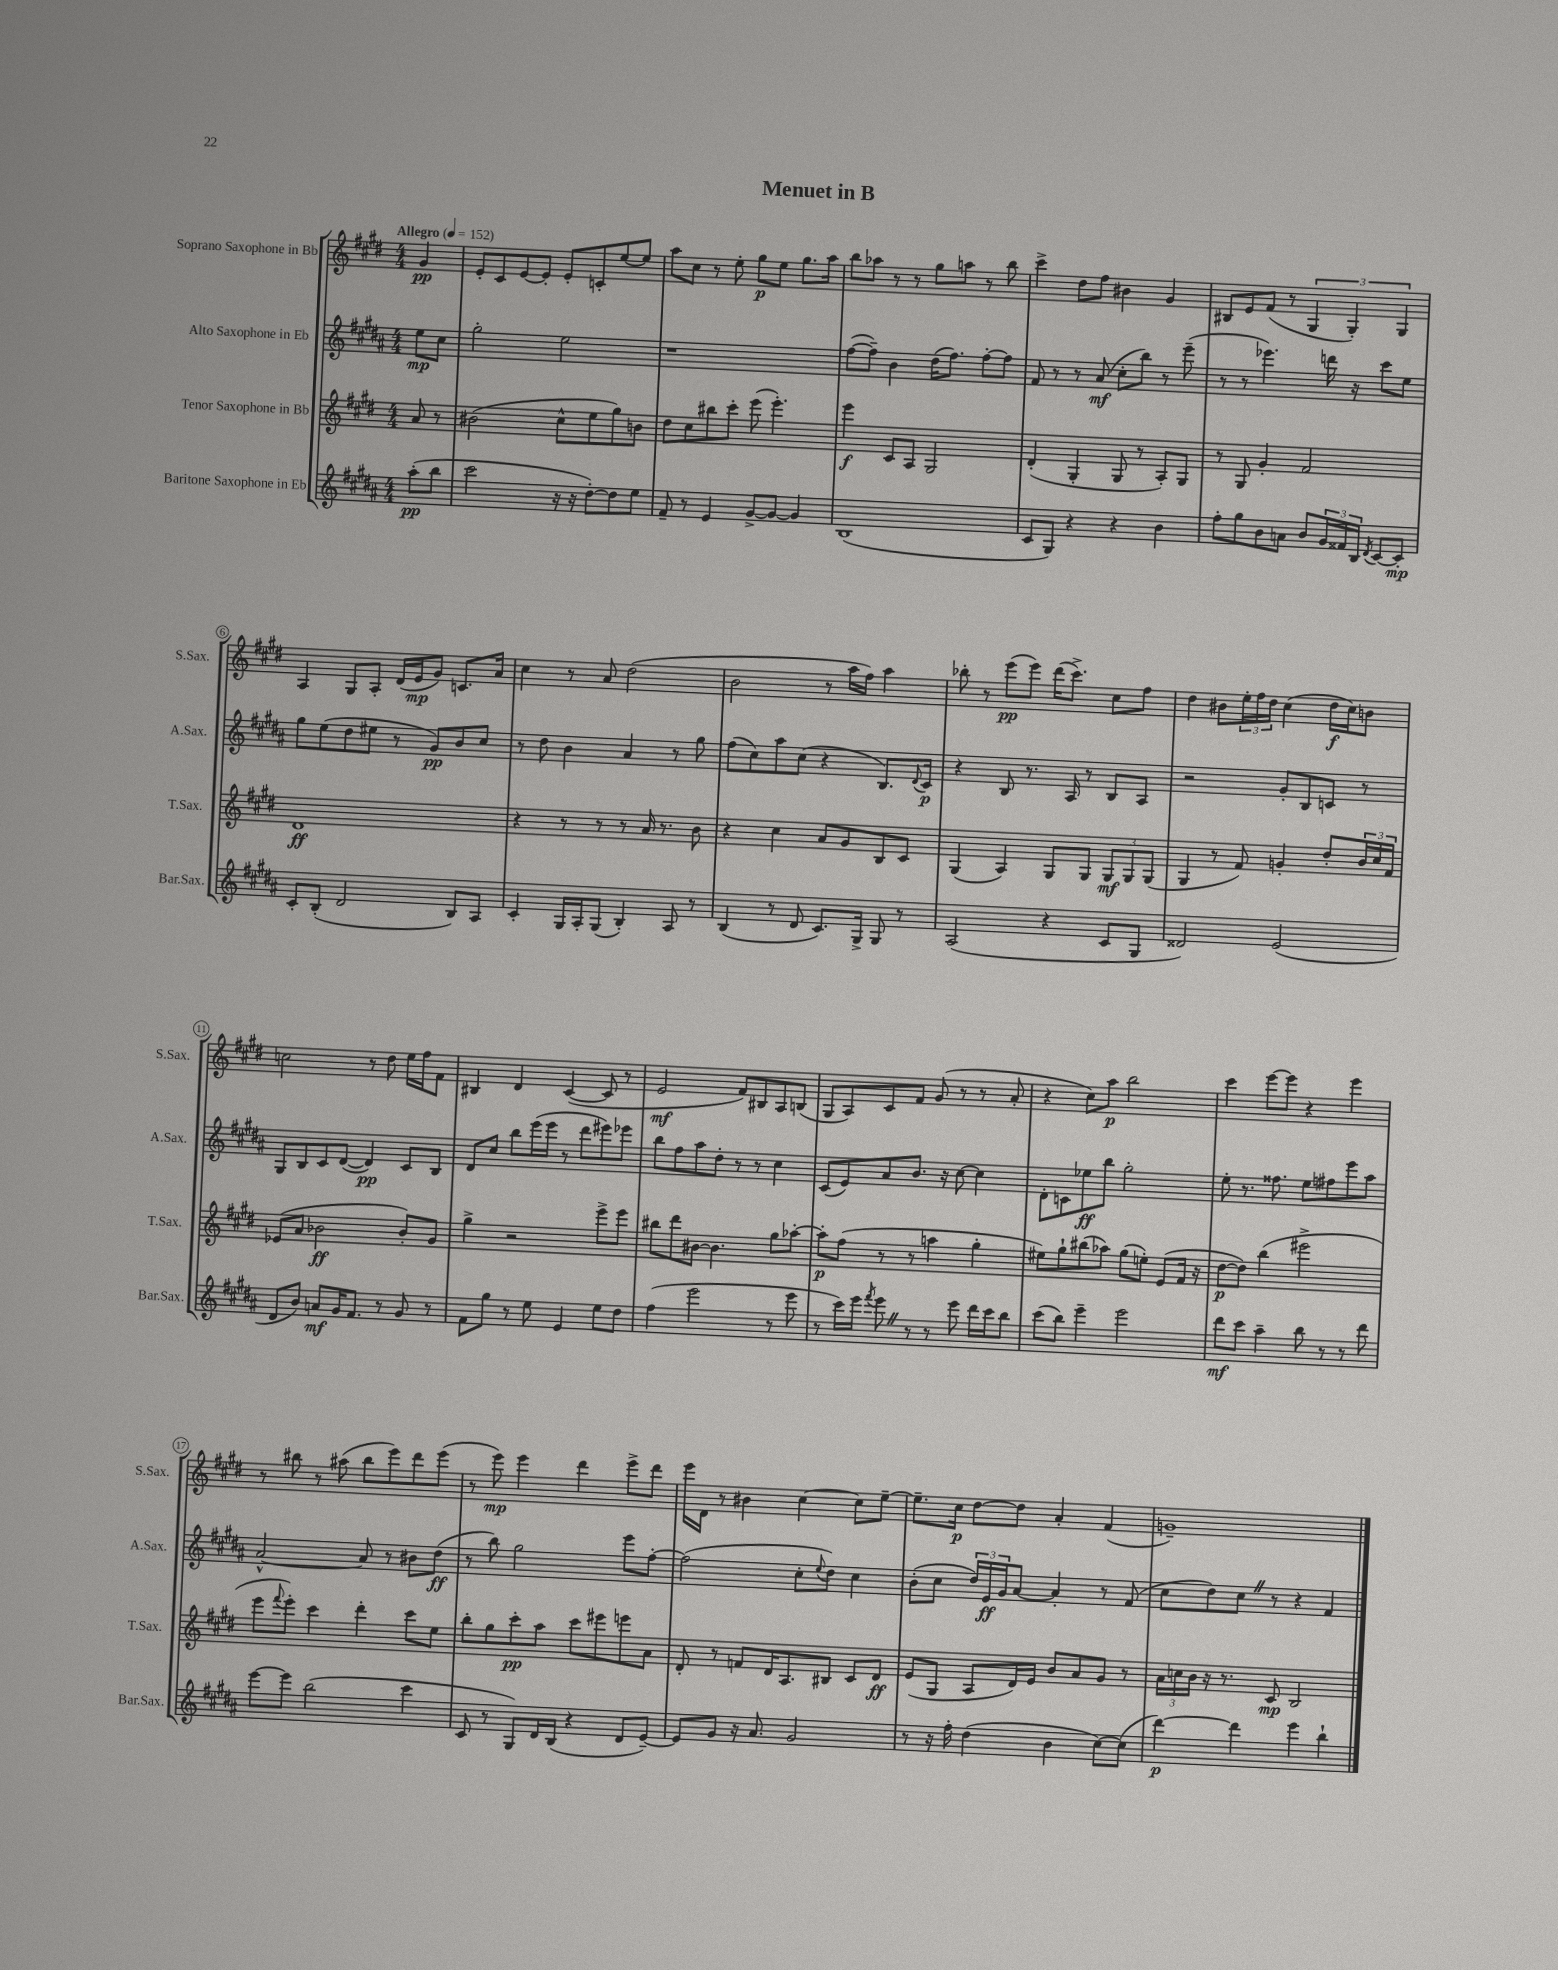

**kern	**dynam	**kern	**dynam	**kern	**dynam	**kern	**dynam
*part4	*part4	*part3	*part3	*part2	*part2	*part1	*part1
*staff4	*staff4	*staff3	*staff3	*staff2	*staff2	*staff1	*staff1
*I"Baritone Saxophone in Eb	*	*I"Tenor Saxophone in Bb	*	*I"Alto Saxophone in Eb	*	*I"Soprano Saxophone in Bb	*
*I'Bar.Sax.	*	*I'T.Sax.	*	*I'A.Sax.	*	*I'S.Sax.	*
*clefG2	*	*clefG2	*	*clefG2	*	*clefG2	*
*k[f#c#g#d#a#]	*	*k[f#c#g#d#]	*	*k[f#c#g#d#a#]	*	*k[f#c#g#d#]	*
*M4/4	*	*M4/4	*	*M4/4	*	*M4/4	*
*MM152	*	*MM152	*	*MM152	*	*MM152	*
=	=	=	=	=	=	=	=
!	!	!	!	!	!	!LO:TX:a:B:t=Allegro	!
(8aa#'\L	pp	8a/	.	8ee\L	mp	4g#/	pp
8bb\J	.	8r	.	8cc#\J	.	.	.
=1	=1	=1	=1	=1	=1	=1	=1
2ccc#\	.	(2b#X\	.	2gg#'\	.	8e'/L	.
.	.	.	.	.	.	8c#/	.
.	.	.	.	.	.	[8e/	.
.	.	.	.	.	.	8e'/J]	.
16r	.	8cc#^^\L	.	2ee\	.	8e'/L	.
16r	.	.	.	.	.	.	.
[8dd#'\L)	.	8ee\	.	.	.	8cn'/	.
8dd#\]	.	8gg#\)	.	.	.	[8ee/	.
8ee\J	.	8bn\J	.	.	.	8ee/J]	.
=2	=2	=2	=2	=2	=2	=2	=2
8f#~/	.	8dd#\L	.	1r	.	8aa\L	.
8r	.	8cc#\	.	.	.	8cc#\J	.
4e/	.	8bb#X\	.	.	.	8r	.
.	.	8ccc#'\J	.	.	.	8ee'\	.
[8g#^/L	.	(8eee\	.	.	.	8gg#\L	p
8g#/J_	.	4.eee'\)	.	.	.	8ee\J	.
4g#/]	.	.	.	.	.	8.gg#\L	.
.	.	.	.	.	.	16aa\Jk	.
=3	=3	=3	=3	=3	=3	=3	=3
(1B	.	4eee\	f	([8ff#\L	.	8bb\L	.
.	.	.	.	8ff#~\J])	.	8aa-X\J	.
.	.	8c#/L	.	4b\	.	8r	.
.	.	8A/J	.	.	.	8r	.
.	.	2G#/	.	(16dd#\KL	.	8gg#\L	.
.	.	.	.	8.ff#\J)	.	.	.
.	.	.	.	.	.	8aan\J	.
.	.	.	.	[8ff#'\L	.	8r	.
.	.	.	.	8ff#\J]	.	8bb\	.
=4	=4	=4	=4	=4	=4	=4	=4
8c#/L	.	(4d#'/	.	8f#/	.	4ccc#^\	.
8G#/J)	.	.	.	8r	.	.	.
4r	.	4G#'/	.	8r	.	8dd#\L	.
.	.	.	.	(8a#/	mf	8ff#\J	.
4r	.	8G#/	.	8cc#'\L	.	4b#X\	.
.	.	8r	.	8bb\J)	.	.	.
4b\	.	8A'/L)	.	8r	.	4g#/	.
.	.	8G#/J	.	(8eee~\	.	.	.
=5	=5	=5	=5	=5	=5	=5	=5
8ff#'\L	.	8r	.	8r	.	8B#X/L	.
8gg#\	.	8G#/	.	8r	.	8e/	.
8b\	.	4g#'/	.	4.eee-X\)	.	(8f#/J	.
8an\J	.	.	.	.	.	8r	.
8b/L	.	2f#/	.	.	.	6G#/	.
24g#/L	.	.	.	16dddn\	.	.	.
24f##X/	.	.	.	.	.	6G#'/)	.
.	.	.	.	16r	.	.	.
24B/JJ	.	.	.	.	.	.	.
8qd#/	.	.	.	.	.	.	.
[8c#/L	.	.	.	8ccc#\L	.	.	.
.	.	.	.	.	.	6G#/	.
8c#'/J]	mp	.	.	8ee\J	.	.	.
!!LO:LB:g=z
=6	=6	=6	=6	=6	=6	=6	=6
8c#'/L	.	1d#	ff	8gg#\L	.	4A/	.
(8B'/J	.	.	.	(8ee\	.	.	.
2d#/	.	.	.	8dd#\	.	8G#/L	.
.	.	.	.	8ee#X\J	.	8A'/J	.
.	.	.	.	8r	.	(16d#/LL	.
.	.	.	.	.	.	16e/J	mp
.	.	.	.	8g#/L)	pp	8g#/J)	.
8B/L)	.	.	.	8b/	.	8.cn/L	.
8A#/J	.	.	.	8cc#/J	.	.	.
.	.	.	.	.	.	16a/Jk	.
=7	=7	=7	=7	=7	=7	=7	=7
4c#'/	.	4r	.	8r	.	4cc#\	.
.	.	.	.	8dd#\	.	.	.
16G#/LL	.	8r	.	4b\	.	8r	.
16A#'/J	.	.	.	.	.	.	.
(8G#/J	.	8r	.	.	.	8a/	.
4B'/)	.	8r	.	4a#/	.	(2dd#\	.
.	.	16a/	.	.	.	.	.
.	.	8.r	.	.	.	.	.
8A#/	.	.	.	8r	.	.	.
8r	.	8b\	.	8gg#\	.	.	.
=8	=8	=8	=8	=8	=8	=8	=8
(4B/	.	4r	.	(8ff#\L	.	2b\	.
.	.	.	.	8cc#\)	.	.	.
8r	.	4cc#\	.	8aa#\	.	.	.
8d#/	.	.	.	(8cc#\J	.	.	.
8.c#/L)	.	8a/L	.	4r	.	8r	.
.	.	8g#/	.	.	.	16aa\LL	.
16G#^/Jk	.	.	.	.	.	16ff#\JJ)	.
8G#/	.	8B/	.	8.B/L)	.	4aa\	.
8r	.	8c#/J	.	.	.	.	.
.	.	.	.	8qqd#/	.	.	.
.	.	.	.	16c#/Jk	p	.	.
=9	=9	=9	=9	=9	=9	=9	=9
(2A#/	.	(4G#/	.	4r	.	8bb-X'\	.
.	.	.	.	.	.	8r	.
.	.	4A/)	.	8B/	.	(8eee\L	pp
.	.	.	.	8.r	.	8eee\J)	.
4r	.	8G#/L	.	.	.	(16ddd#\KL	.
.	.	.	.	16A#/	.	8.ccc#^\J)	.
.	.	8G#/J	.	8r	.	.	.
8c#/L	.	12G#/L	mf	8B/L	.	8cc#\L	.
.	.	12G#/	.	.	.	.	.
8G#/J	.	.	.	8A#/J	.	8ff#\J	.
.	.	(12G#/J	.	.	.	.	.
=10	=10	=10	=10	=10	=10	=10	=10
2d##X/)	.	4G#/	.	2r	.	4dd#\	.
.	.	8r	.	.	.	8b#X\L	.
.	.	8f#/)	.	.	.	24ee'\L	.
.	.	.	.	.	.	24ff#\	.
.	.	.	.	.	.	24dd#\JJ	.
(2e/	.	4gn'/	.	8g#'/L	.	(4cc#\	.
.	.	.	.	8B/	.	.	.
.	.	8dd#'/L	.	8cn/J	.	16dd#\LL	f
.	.	.	.	.	.	16cc#\J)	.
.	.	24b/L	.	8r	.	8bn\J	.
.	.	24cc#/	.	.	.	.	.
.	.	24f#/JJ	.	.	.	.	.
!!LO:LB:g=z
=11	=11	=11	=11	=11	=11	=11	=11
8d#/L	.	(8e-X/L	.	8G#/L	.	2ccn\	.
8b/J)	.	8a/J	.	8B/	.	.	.
8an/L	mf	2b-X\	ff	8c#/	.	.	.
16g#/K	.	.	.	([8d#/J	.	.	.
8.f#/J	.	.	.	.	.	.	.
.	.	.	.	4d#/])	pp	8r	.
8r	.	.	.	.	.	8dd#\	.
8g#/	.	8b-'/L)	.	8c#/L	.	16ee\LL	.
.	.	.	.	.	.	16ff#\J	.
8r	.	8g#/J	.	8B/J	.	8f#\J	.
=12	=12	=12	=12	=12	=12	=12	=12
8f#\L	.	4gg#^\	.	8d#/L	.	4B#X/	.
8gg#\J	.	.	.	8cc#/J	.	.	.
8r	.	2r	.	8bb\L	.	4d#/	.
8ee\	.	.	.	(16eee\L	.	.	.
.	.	.	.	16eee\JJ	.	.	.
4e/	.	.	.	8r	.	([4c#/	.
.	.	.	.	8ddd#\L	.	.	.
8ee\L	.	8eee^\L	.	8eee#X\)	.	8c#/]	.
8dd#\J	.	8eee\J	.	8eee-X\J	.	8r	.
=13	=13	=13	=13	=13	=13	=13	=13
(4ff#\	.	8bb#X\L	.	8bb\L	.	2e/	mf
.	.	8ddd#\	.	8ff#\	.	.	.
2eee\	.	[8b#X\J	.	8aa#\	.	.	.
.	.	4.b#\]	.	8dd#'\J	.	.	.
.	.	.	.	8r	.	8f#/L)	.
.	.	.	.	8r	.	8B#X/	.
8r	.	8gg#\L	.	4cc#\	.	8A/	.
8eee\	.	[8aa-X'\J	.	.	.	(8Bn/J	.
=14	=14	=14	=14	=14	=14	=14	=14
8r	.	8aa-'\L]	p	(8c#/L	.	8G#/L	.
16ccc#\LL)	.	(8ff#\J	.	8e/)	.	8A/)	.
16eee\JJ	.	.	.	.	.	.	.
8qfff#/	.	.	.	.	.	.	.
8eeeZ\	.	8r	.	8a#/	.	8c#/	.
8r	.	8r	.	8.b/J	.	8f#/J	.
8r	.	4aan\	.	.	.	(8g#/	.
.	.	.	.	16r	.	.	.
8eee\	.	.	.	[8cc#\	.	8r	.
16ddd#\LL	.	4gg#'\	.	4cc#\]	.	8r	.
16ccc#\J	.	.	.	.	.	.	.
8bb\J	.	.	.	.	.	8a'/	.
=15	=15	=15	=15	=15	=15	=15	=15
(8ccc#\L	.	8ee#X\L)	.	8d#'\L	.	4r	.
8bb\J)	.	8gg#`\	.	8cn\	.	.	.
4eee~\	.	(8bb#X\	.	8ee-X\	ff	8cc#\L)	.
.	.	8aa-X\J)	.	8bb\J	.	8aa\J	p
2eee\	.	(8gg#\L	.	2gg#'\	.	2bb\	.
.	.	8een'\J)	.	.	.	.	.
.	.	(8e/L	.	.	.	.	.
.	.	16f#/Jk	.	.	.	.	.
.	.	16r	.	.	.	.	.
=16	=16	=16	=16	=16	=16	=16	=16
8ddd#\L	mf	[8dd#\L	p	8ee'\	.	4ccc#\	.
8ccc#\J	.	8dd#\J])	.	8.r	.	.	.
4aa#~\	.	(4bb\	.	.	.	[8eee\L	.
.	.	.	.	8.ff##X\	.	.	.
.	.	.	.	.	.	8eee\J]	.
8bb\	.	2eee#X^\	.	8ee\L	.	4r	.
8r	.	.	.	8ff#X\	.	.	.
8r	.	.	.	8eee\	.	4eee\	.
8ddd#\	.	.	.	8aa#\J	.	.	.
!!LO:LB:g=z
=17	=17	=17	=17	=17	=17	=17	=17
[8eee\L	.	8eee\L	.	[2a#^^/	.	8r	.
.	.	8qqfff#/	.	.	.	.	.
8eee\J]	.	8eee'\J)	.	.	.	8bb#X\	.
(2bb\	.	4ccc#\	.	.	.	8r	.
.	.	.	.	.	.	(8aa#X\	.
.	.	4ddd#'\	.	8a#/]	.	8bb#\L	.
.	.	.	.	8r	.	8eee\)	.
4ccc#\	.	8ccc#\L	.	8b#X\L	.	8ddd#\	.
.	.	8ee\J	.	(8dd#\J	ff	(8eee\J	.
=18	=18	=18	=18	=18	=18	=18	=18
8c#/	.	8bb'\L	.	8r	.	8r	.
8r	.	8gg#\	.	8bb\)	.	8eee\)	mp
8G#/L)	.	8ccc#'\	pp	2gg#\	.	4eee\	.
16d#/L	.	8aa\J	.	.	.	.	.
(16B/JJ	.	.	.	.	.	.	.
4r	.	8ccc#\L	.	.	.	4ddd#\	.
.	.	8eee#X\	.	.	.	.	.
8d#/L	.	8eeen\	.	8eee\L	.	8eee^\L	.
[8e~/J)	.	8a\J	.	[8ff#'\J	.	8ddd#\J	.
=19	=19	=19	=19	=19	=19	=19	=19
8e/L]	.	8d#'/	.	(2ff#\]	.	16eee\LL	.
.	.	.	.	.	.	16d#\JJ	.
8g#/J	.	8r	.	.	.	8r	.
16r	.	8fn/L	.	.	.	4b#X\	.
8.a#/	.	.	.	.	.	.	.
.	.	16d#/K	.	.	.	.	.
.	.	8.A/	.	.	.	.	.
2g#/	.	.	.	8cc#'\L	.	[4cc#\	.
.	.	.	.	8qqee/	.	.	.
.	.	8B#X/J	.	8dd#\J)	.	.	.
.	.	8c#/L	.	4cc#\	.	8cc#\L]	.
.	.	8d#/J	ff	.	.	[8ee~\J	.
=20	=20	=20	=20	=20	=20	=20	=20
8r	.	(8e/L	.	(8b'\L	.	8.ee~\L]	.
16r	.	8G#/J	.	8cc#\J	.	.	.
16ff#'\	.	.	.	.	.	16cc#\Jk	p
(4dd#\	.	8A/L	.	24dd#/LL)	.	[8dd#\L	.
.	.	.	.	24e/	ff	.	.
.	.	.	.	24g#/J	.	.	.
.	.	16d#/L)	.	[8a#/J	.	8dd#\J]	.
.	.	16e/JJ	.	.	.	.	.
4b\	.	8b/L	.	4a#'/]	.	4a'/	.
.	.	8a/	.	.	.	.	.
[8cc#\L)	.	8g#/J	.	8r	.	(4f#/	.
(8cc#\J]	.	8r	.	(8f#/	.	.	.
=21	=21	=21	=21	=21	=21	=21	=21
[4ddd#\)	p	24a\LL	.	8cc#\L	.	1gn~)	.
.	.	24ccn\	.	.	.	.	.
.	.	24b\JJ	.	.	.	.	.
.	.	16r	.	8dd#\)	.	.	.
.	.	8.r	.	.	.	.	.
4ddd#\]	.	.	.	8cc#Z\J	.	.	.
.	.	8c#/	mp	8r	.	.	.
4eee\	.	2B/	.	4r	.	.	.
4bb`\	.	.	.	4f#/	.	.	.
==	==	==	==	==	==	==	==
*-	*-	*-	*-	*-	*-	*-	*-
